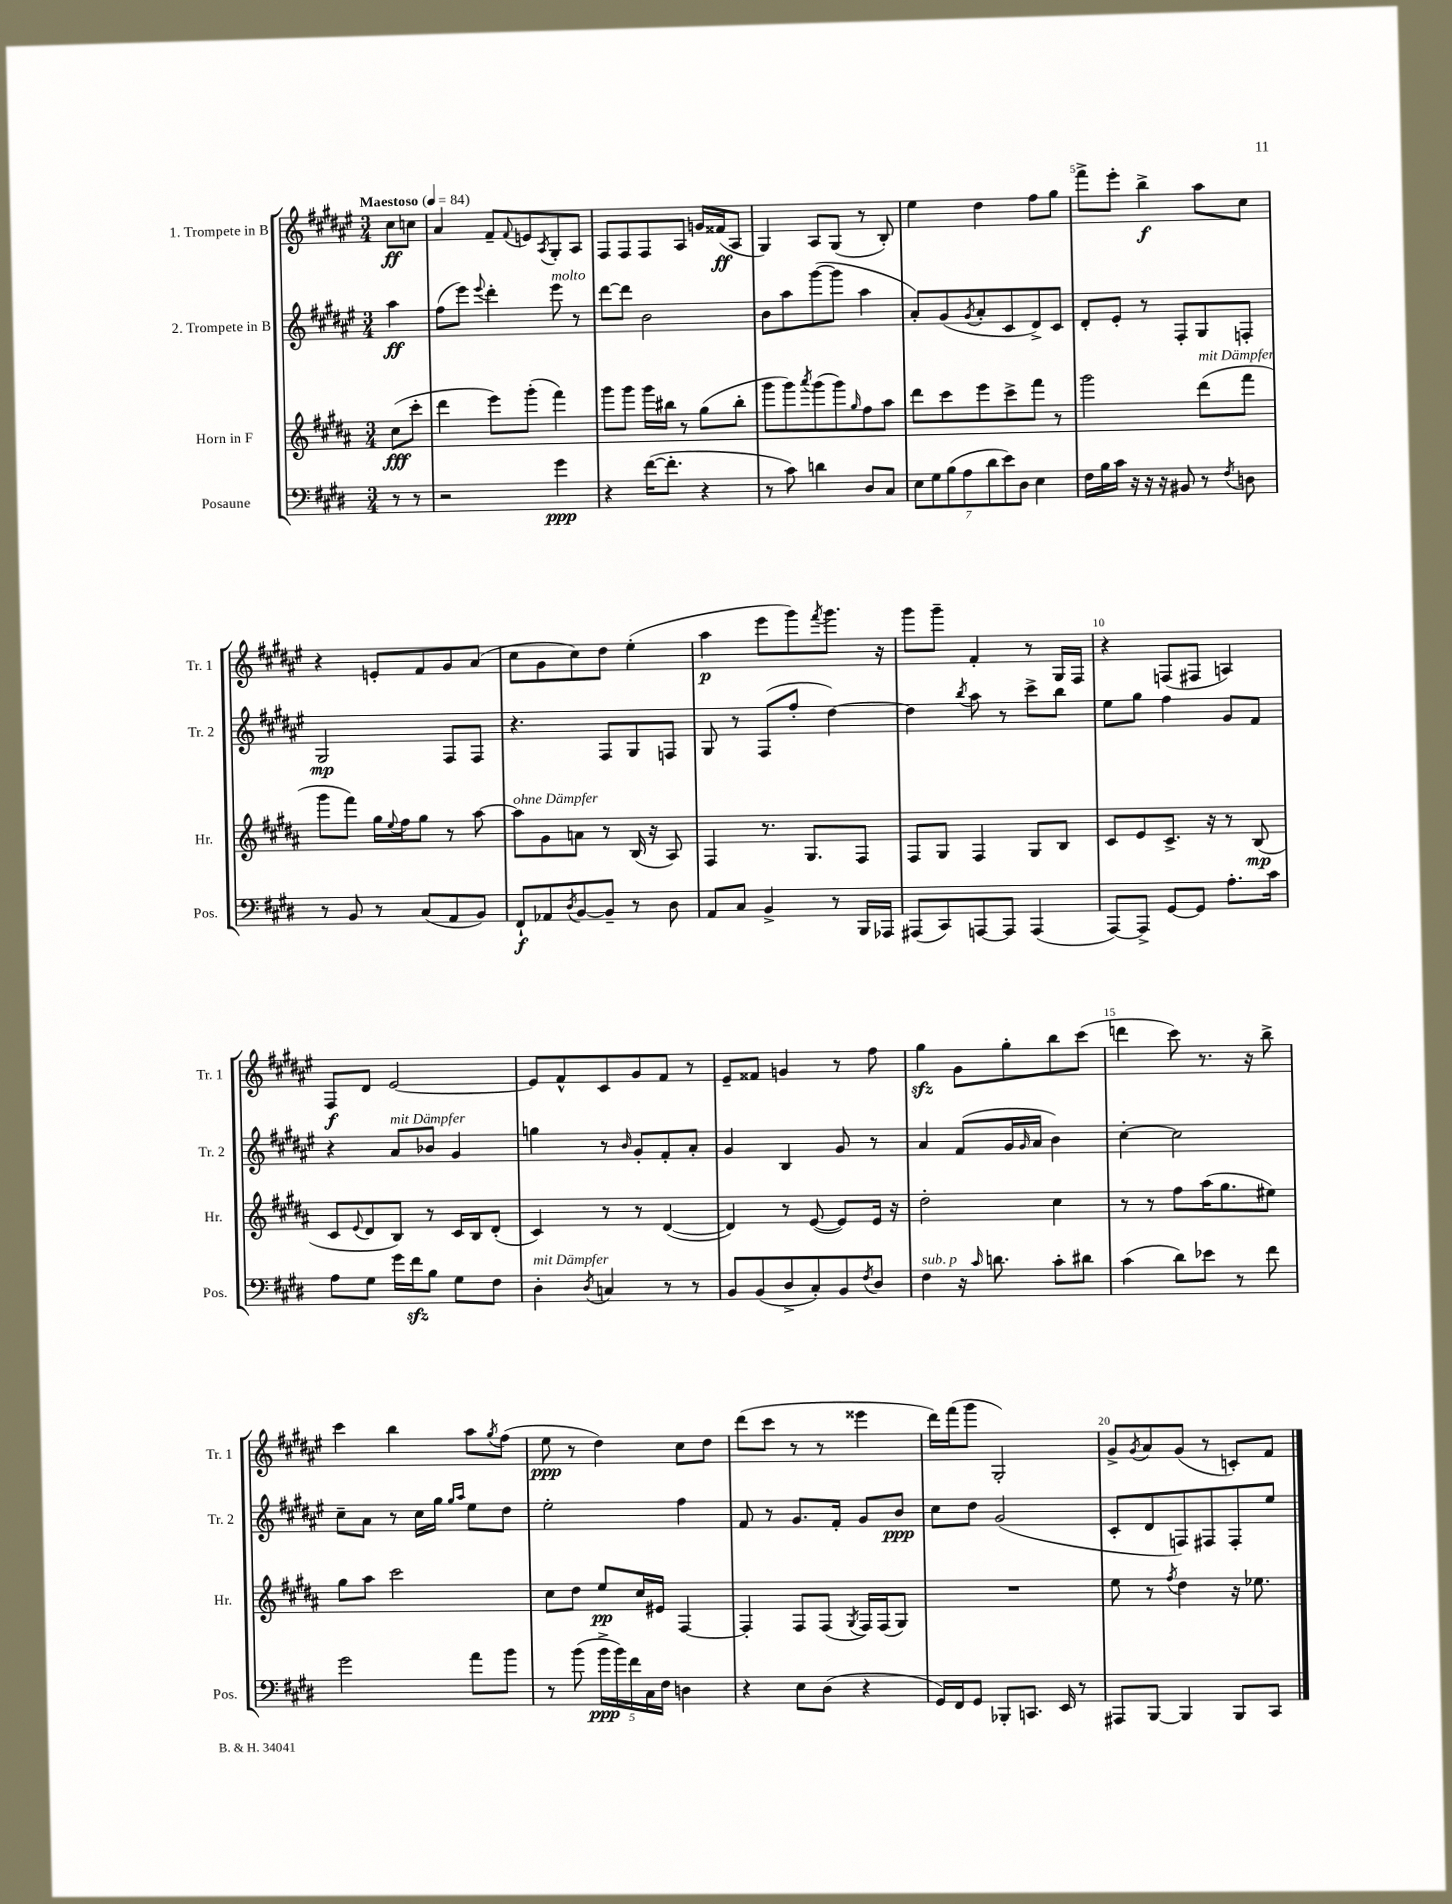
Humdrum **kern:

**kern	**kern	**kern	**kern
*staff4	*staff3	*staff2	*staff1
*clefF4	*clefG2	*clefG2	*clefG2
*k[f#c#g#d#]	*k[f#c#g#d#a#]	*k[f#c#g#d#a#e#]	*k[f#c#g#d#a#e#]
*M3/4	*M3/4	*M3/4	*M3/4
*MM84	*MM84	*MM84	*MM84
8r	(8cc#\L	4aa#\	8cc#\L
8r	8ccc#'\J	.	8cc\J
=	=	=	=
2r	4ddd#\	(8ff#\L	4a#/
.	.	8eee#\J)	.
.	.	8qqeee#/	.
.	8eee\L)	4ddd#'\	8f#~/L
.	.	.	8qqf#/
.	(8ggg#'\J	.	8e/
.	.	.	8qA#/
4g#\	4fff#\)	8eee#\	8G#'/
.	.	8r	8A#/J
=	=	=	=
4r	8ggg#\L	[8ddd#\L	8F#/L
.	8ggg#\J	8ddd#\]J	8F#/
([16f#\LK	16ggg#\LL	2b\	8F#/
8.f#'\]J	16bb#\JJ	.	.
.	8r	.	8A#/J
4r	(8gg#\L	.	16g/LL
.	.	.	(16f##/J
.	8bb#'\J	.	8A#/J
=	=	=	=
8r	8ggg#\L	8b\L	4G#/)
8c#\)	8ggg#\)	8aa#\	.
.	8qaaa#/	.	.
4d\	(8ggg#\	([8ggg#\	8A#/L
.	8ggg#\)	8ggg#\]J	(8G#/J
.	16qqgg#/	.	.
8D#/L	8ff#\	4aa#\	8r
8C#/J	8aa#\J	.	8B'/)
=	=	=	=
14E\L	8ddd#\L	8a#'/L)	4ee#\
14G#\	.	.	.
.	8ccc#\	(8g#/	.
(14B\	.	.	.
14A\	.	.	.
.	.	8qg#/	.
.	8eee\	8a#'/	4dd#\
14d#\	.	.	.
14e\)	.	.	.
.	8ccc#^\	8c#/	.
14D#\J	.	.	.
4E\	8fff#\J	8d#^/)	8ff#\L
.	8r	8c#/J	8gg#\J
=	=	=	=
16F#\LL	2ggg#\	8d#'/L	8fff#^\L
16B\	.	.	.
16c#\JJ	.	8e#'/J	8eee#'\J
16r	.	.	.
16r	.	8r	4bb^\
16r	.	.	.
8BB#/	.	8F#'/L	.
8r	(8ddd#\L	8G#/	8aa#\L
8qF#/	.	.	.
8D\	8fff#\J	8F'/J	8cc#\J
=	=	=	=
8r	8ggg#\L	2G#/	4r
8BB/	8fff#\J)	.	.
8r	16gg#\LL	.	8e'/L
.	8qqee/	.	.
.	16ff#\J	.	.
(8C#/L	8gg#\J	.	8f#/
8AA/	8r	8F#/L	8g#/
8BB/J)	[8aa#\	8F#/J	(8a#/J
=	=	=	=
8FF#`/L	8aa#\]L	4.r	8cc#\L
8AA-/	8g#\	.	8g#\
8qD#/	.	.	.
[8BB/	8a\J	.	8cc#\)
8BB~/]J	8r	8F#/L	8dd#\J
8r	(16B/	8G#/	(4ee#'\
.	16r	.	.
8D#\	8A#/)	8F/J	.
=	=	=	=
8AA/L	4F#/	8G#/	4aa#\
8C#/J	.	8r	.
4BB^/	8.r	(8F#/L	8eee#\L
.	.	8ff#'/J	8ggg#\)
.	8.G#/L	.	.
.	.	.	8qfff#/
8r	.	[4dd#\)	8.ggg#\J
16BBB/LL	8F#/J	.	.
16AAA-/JJ	.	.	16r
=	=	=	=
(8AAA#/L	8F#/L	4dd#\]	8ggg#\L
8CC#/)	8G#/J	.	8ggg#~\J
.	.	8qbb/	.
[8AAA/	4F#/	8aa#\	4f#'/
8AAA/]J	.	8r	.
(4AAA/	8G#/L	8ccc#^\L	8r
.	8B/J	8bb\J	16G#/LL
.	.	.	16F#/JJ
=	=	=	=
[8AAA/L)	8c#/L	8ee#\L	4r
8AAA^/]J	8e/	8gg#\J	.
[8GG#/L	8.c#^/J	4ff#\	(8F/L
8GG#/]J	.	.	8F#/J
.	16r	.	.
8.A'\L	8r	8g#/L	4A/)
.	(8B/	8f#/J	.
16c#\Jk	.	.	.
=	=	=	=
8A\L	8c#/L	4r	8F#/L
.	8qqe/	.	.
8G#\J	8d#/	.	8d#/J
16g#\LL	8B/J)	8a#/L	[2e#/
16f#\J	.	.	.
8B\J	8r	8b-/J	.
8G#\L	16c#/LL	4g#/	.
.	16B/J	.	.
8F#\J	(8d#'/J	.	.
=	=	=	=
4D#'\	4c#/)	4gg\	8e#/]L
.	.	.	8f#^^/
8qD#/	.	.	.
4C/	8r	8r	8c#/
.	.	16qqb/	.
.	8r	8g#'/L	8g#/
8r	([4d#/	8f#'/	8f#/J
8r	.	8a#'/J	8r
=	=	=	=
8BB/L	4d#/])	4g#/	8e#~/L
(8BB/	.	.	8f##/J
8D#^/	8r	4B/	4g/
8C#'/)	([8e/	.	.
8BB/	8e/]L)	8g#/	8r
8qF#/	.	.	.
8D#/J	16e/Jk	8r	8ff#\
.	16r	.	.
=	=	=	=
4F#\	2dd#'\	4a#/	4gg#\
16r	.	(8f#/L	8g#\L
16qqc#/	.	.	.
8.d\	.	.	.
.	.	16g#/L	8gg#'\
.	.	16qqg#/	.
.	.	16a#/JJ	.
8c#'\L	4cc#\	4b\)	8bb\
8d#\J	.	.	(8ccc#\J
=	=	=	=
(4c#\	8r	[4cc#'\	4ddd\
.	8r	.	.
8d#\L)	8ff#\L	2cc#\]	8ccc#\)
8e-\J	(16aa#\K	.	8.r
.	8.gg#\	.	.
8r	.	.	.
.	.	.	16r
8f#\	8ee#\J)	.	8bb^\
=	=	=	=
2g#\	8gg#\L	8cc#~\L	4ccc#\
.	8aa#\J	8a#\J	.
.	2ccc#\	8r	4bb\
.	.	16cc#\LL	.
.	.	16gg#\JJ	.
.	.	16qqgg#/LL	.
.	.	16qqaa#/JJ	.
8a\L	.	8ee#\L	8aa#\L
.	.	.	8qgg#/
8b\J	.	8dd#\J	(8ff#\J
=	=	=	=
8r	8cc#\L	2ee#'\	8ee#\
(8b\	8dd#\J	.	8r
20b^\LL	8ee/L	.	4dd#\)
20b\)	.	.	.
20f#\	.	.	.
.	16cc#/L	.	.
20C#\	.	.	.
.	16e#/JJ	.	.
20F#\JJ	.	.	.
4D\	[4F#/	4ff#\	8cc#\L
.	.	.	8dd#\J
=	=	=	=
4r	4F#'/]	8f#/	(8ddd#\L
.	.	8r	8ccc#\J
8E\L	8F#/L	8.g#/L	8r
(8D#\J	(8F#/J	.	8r
.	.	16f#'/Jk	.
.	8qG#/	.	.
4r	16F#/LL)	8g#/L	4eee##\
.	(16F#/J	.	.
.	8G#/J)	8b/J	.
=	=	=	=
16GG#/LL)	2.r	8cc#\L	16ddd#\LL)
16FF#/J	.	.	(16fff#\J
8GG#/J	.	8dd#\J	8ggg#\J
8BBB-'/L	.	(2g#/	2G#'/)
8.CC/J	.	.	.
16EE/	.	.	.
8r	.	.	.
=	=	=	=
8AAA#/L	8ee\	8c#'/L	8g#^/L
.	.	.	8qg#/
[8BBB/J	8r	8d#/	8a#/
.	8qff#/	.	.
4BBB/]	4dd#\	8F/)	(8g#/J
.	.	8F#/	8r
8BBB/L	16r	8F#'/	8c'/L)
.	8.ee-\	.	.
8CC#/J	.	8ee#/J	8f#/J
==	==	==	==
*-	*-	*-	*-
